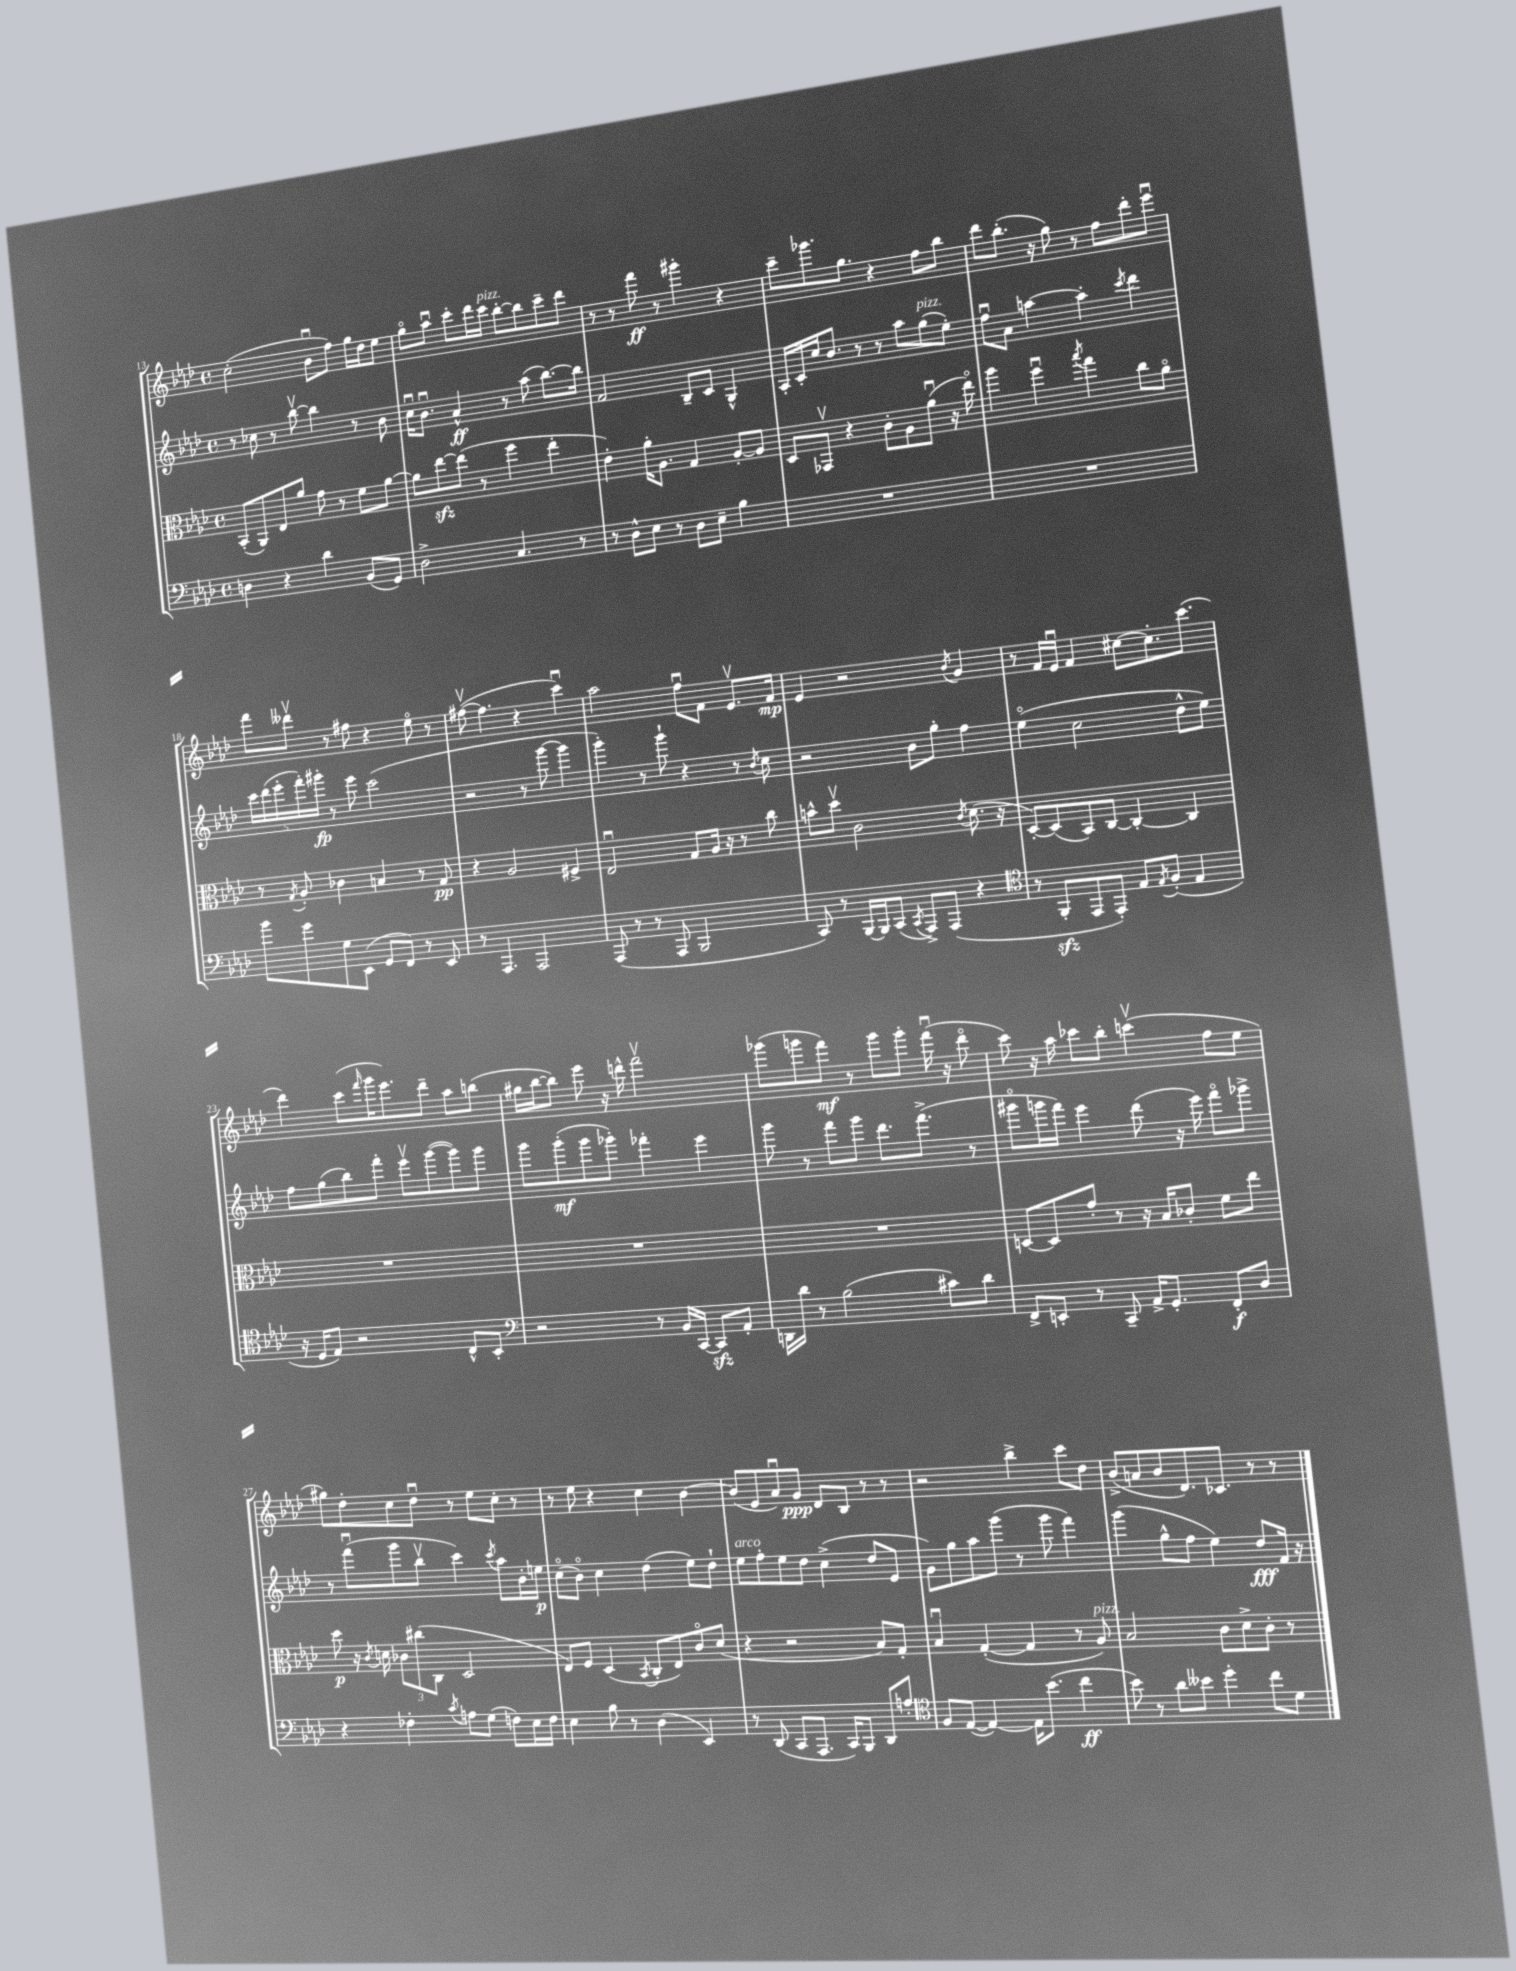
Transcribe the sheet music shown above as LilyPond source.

<<
\new StaffGroup <<
\new Staff = "s0" {
    \clef treble \key aes \major \defaultTimeSignature \time 4/4
    c''2-.( bes'8\downbow f''8) g''16 des''16 ees''8 |
    g''8\flageolet aes''8\downbow c'''8-. des'''16 c'''16^\markup { \italic "pizz." } bes''8~-. bes''8 c'''8-- des'''8 |
    r8 r8 f'''8\ff r8 gis'''4-. r4 |
    c'''8-- ges'''8. g''8. r4 f''8 bes''8 |
    des'''8 bes''8.-.( r16 g''8) r8 f''8 des'''8-. ees'''8\downbow |
    f'''8 deses'''8\upbow r8 fis''8 r4 ees''8\flageolet r8 |
    fis''8~\upbow( fis''4. r4 c'''4\downbow) |
    aes''2 f''8\downbow f'8 ees'8.\upbow f'16\mp |
    ees'4 r2 \acciaccatura { bes'8 } g'4 |
    r8 f'16 ees'16\downbow f'4 cis''8~ cis''8.-. c'''8.( |
    des'''4) c'''8( \grace { f'''16 } g'''16 ees'''8.) des'''8-- aes''8 b''8( |
    gis''16 bes''16~ bes''8) ees'''8 r16 d'''16-^ f'''2\upbow |
    ges'''8( g'''8 f'''8\mf) r8 g'''8 g'''8-. f'''16\downbow( r16 des'''8\flageolet |
    c'''8) r16 aes''16 ces'''8 bes''8-. c'''4\upbow( f''8 ees''8 |
    gis''8) des''8-. c''8 des''8\downbow r8 ees''8 c''8-. r8 |
    r8 ees''8 r4 c''4 bes'4~ |
    bes'8( ees'8 aes'8\downbow) g'8\ppp des'8 bes8 r8 r8 |
    r2 bes''4-> c'''8 des''8 |
    bes'8->( a'8 bes'8 des'8.) ces'8. r8 r8 \bar "|." |
}
\new Staff = "s1" {
    \clef treble \key aes \major \defaultTimeSignature \time 4/4
    r8 ces''8 r8 bes''8~\upbow bes''4 r8 bes'8 |
    c''16\downbow bes'8.\downbow aes'4-^\ff r8 aes''8( bes''8.~) bes''16 |
    f'2 bes8-- c'8 g4-^ |
    aes16-. c'16-. c''16 bes'8. r8 r8 aes''8 g''8^\markup { \italic "pizz." }( ees''8-.) |
    f''8\downbow aes'8 a''4~ a''4-. \acciaccatura { c'''8 } des'''4 |
    \tuplet 5/4 { c'''16 des'''16( ees'''16-. f'''16-.) gis'''16-.\fp } r8 ees'''8 c'''2( |
    r2 r8 g'''8~ g'''4 |
    g'''4-.) r8 g'''8-! r4 r8 \acciaccatura { bes'8 } c''8 |
    r2 bes'8 g''8-. f''4 |
    ees''4\flageolet( c''2 des''8-^ ees''8) |
    f''8 g''8( bes''8) f'''8-. ees'''8\upbow g'''8~( g'''8) g'''8 |
    g'''8 g'''8-.\mf( g'''8 ges'''8-.) fes'''4-. ees'''4 |
    g'''8 r8 f'''8 g'''8 des'''8. f'''8.->( r8 |
    gis'''8\flageolet g'''16 f'''16) ees'''4 des'''8( r16 ees'''16) f'''8\flageolet ges'''8-> |
    r8 f'''8\downbow( g'''8 bes''8\upbow c'''4) \acciaccatura { c'''8 } aes''8 bes'16-. e''16\p |
    c''8\flageolet( bes'8\flageolet) c''4 des''4( ees''8) des''8-! |
    ees''8^\markup { \italic "arco" } f''8-. ees''8 des''8 c''4->( des''8 ees'8 |
    g'8) g''8 aes''8 g'''8( r8 g'''8 f'''4) |
    g'''4( g''8-^ f''8 ees''4) des''8\fff f'16 r16 \bar "|." |
}
\new Staff = "s2" {
    \clef alto \key aes \major \defaultTimeSignature \time 4/4
    bes,8-.( aes,8) ees8 aes'8 g'8 r8 f'8 aes'8~ |
    aes'8 ees''8~\sfz ees''8( r8 f''4 ees''4-. |
    ees'4-.) aes'16-. aes8. g4 aes8~-. aes8 |
    des8 ges,8\upbow r4 c'8-. aes8 aes'8\downbow( r16 ees''16\flageolet) |
    aes''4 f''4\downbow \acciaccatura { bes''8 } g''4 c''8 aes'8\flageolet |
    r8 \acciaccatura { g8 } aes8-. ces'4 b4 r8 g8\pp |
    r4 aes2 fis4-> |
    ees2\downbow g8 aes16 r16 r8 c''8 |
    b'8-^ des''8\upbow c'2 \acciaccatura { c'8 } des'8.( r16 |
    des8~-.) des8( bes,8) c8~ c4~-. c4 |
    R1 |
    R1 |
    R1 |
    d8~ d8 g'8-. r8 r16 bes16 ces'8-. f'8 ees''8 |
    des''8\p r16 \acciaccatura { c'8 } d'16 \tuplet 3/2 { ces'8 cis''8( c8 } des2 |
    ees8) f8 des4( \acciaccatura { bes,8 } c8-. ees8) c'8\flageolet des'8( |
    r4 r2 bes8) g8-. |
    bes4\downbow g4~-.( g4 r8 aes8^\markup { \italic "pizz." }) |
    bes2 c'8 des'8-> c'8-. r8 \bar "|." |
}
\new Staff = "s3" {
    \clef bass \key aes \major \defaultTimeSignature \time 4/4
    d4 r4 des'4 bes,8( g,8) |
    des2-> c4. r8 |
    r8 des8-^ ees8 r8 des8 ees8-- bes4 |
    R1 |
    R1 |
    bes'8 g'8 g8 ees,8( g,8 f,8) r8 ees,8 |
    r8 aes,,4. aes,,2 |
    aes,,8( r8 r8 aes,,8 bes,,2 |
    c,8) r8 bes,,16~ bes,,16 c,8( \acciaccatura { c,8 } aes,,8->) aes,,8( r4 |
    \clef tenor r8 f,8-.\sfz ees,8 ees,8-.) ees8 \acciaccatura { ees8 } f8-.( ees4 |
    r16 des16 ees8) r2 c8-^ bes,8-. |
    \clef bass r2 r8 bes,16 c,16~ c,8\sfz aes,8-. |
    d,16 des'16 r8 bes2( cis'8) des'8 |
    f,8-> e,8-. r8 c,8-- aes,16-> g,8.-. f,8-.\f des8 |
    r4 fes4-. \acciaccatura { c'8 } a8 g8( f8) ees16 f16 |
    ees4 bes8 r8 des4( ees,4) |
    r8 des,8( c,8 aes,,8. c,16) bes,,8 des,8 a8-. |
    \clef tenor f8 ees8~( ees4~) ees16 bes'8.( c''4\ff |
    bes'8) r8 aes'8 beses'8 des''4-. c''8 des'8 \bar "|." |
}
>>
>>
\layout { \context { \Score currentBarNumber = #13 } }
